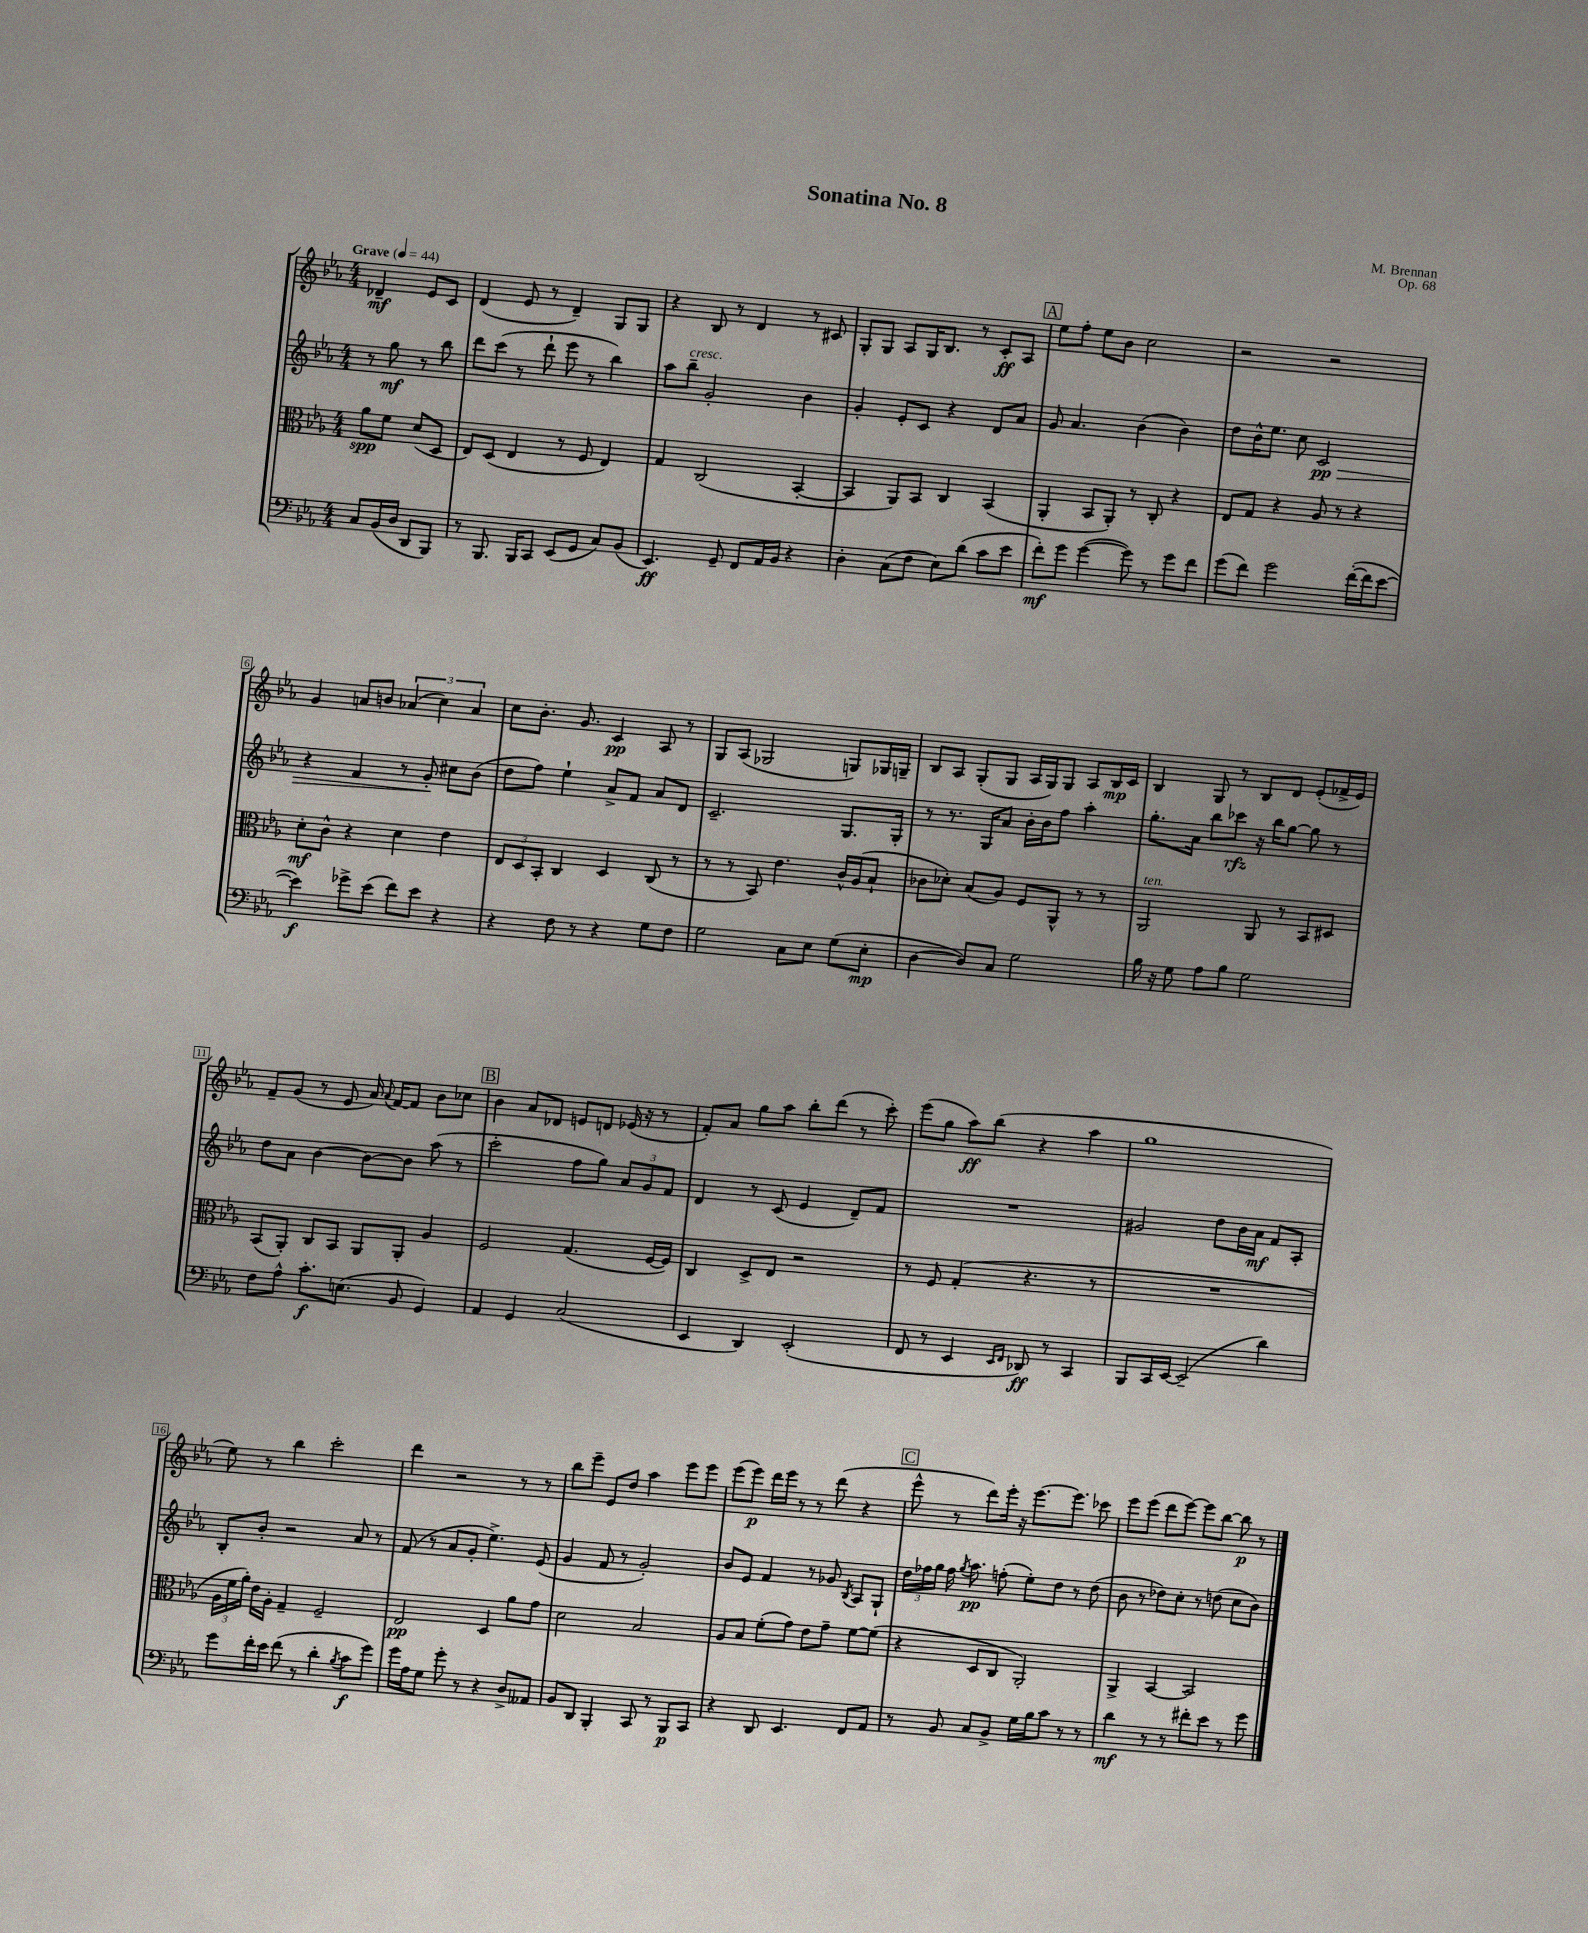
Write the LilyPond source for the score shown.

\header { title = "Sonatina No. 8" composer = "M. Brennan" opus = "Op. 68" }
<<
\new StaffGroup <<
\new Staff = "s0" {
    \clef treble \key ees \major \numericTimeSignature \time 4/4 \partial 2 \tempo "Grave" 4 = 44
    \autoBeamOff des'4--\mf ees'8[ c'8] |
    d'4( ees'8 r8 d'4--) g8[ g8] |
    r4 bes8 r8 d'4 r8 cis'8 |
    g8[-. g8] aes8[ g16 bes8.] r8 c'8[-.\ff aes8] |
    \mark \markup { \box "A" } ees''8[ f''8]-. ees''8[ bes'8] c''2 |
    r2 r2 |
    g'4 a'8[ b'8] \tuplet 3/2 { aes'4( c''4) aes'4 } |
    c''8[ bes'8.]-. g'8. c'4\pp aes8 r8 |
    g8[ aes8]( ges2 g8[) ges16 g16]-- |
    bes8[ aes8] g8[-.( g8] aes16[ g16) g8] aes8[ bes16\mp c'16] |
    bes4 g8 r8 bes8[ d'8] ees'8[-.( fes'16-> ees'16]) |
    f'8[-- g'8]( r8 ees'8 aes'16) \appoggiatura { aes'8 } f'16[~ f'8] bes'8[ ces''8] |
    \mark \markup { \box "B" } bes'4 aes'8[ des'8] e'8[ d'8] ees'16( r16 r8 |
    f'8[-.) aes'8] g''8[ aes''8] bes''8[-. d'''8]( r8 c'''8-.) |
    ees'''8[( g''8] aes''8[\ff) bes''8]( r4 aes''4 |
    g''1 |
    ees''8) r8 bes''4 c'''2-. |
    d'''4 r2 r8 r8 |
    bes''8[ ees'''8]-- ees'8[ d''8] aes''4 ees'''8[ ees'''8] |
    ees'''8[( ees'''8]\p) d'''16[ ees'''16] r8 r8 d'''8( r4 |
    \mark \markup { \box "C" } ees'''8-^ r8 d'''8[) ees'''16]-. r16 ees'''8.[~ ees'''8.] ces'''8 |
    ees'''8[ ees'''8]( d'''8[ ees'''8]~) ees'''8[ bes''8]~ bes''8\p r8 \bar "|." |
}
\new Staff = "s1" {
    \clef treble \key ees \major \numericTimeSignature \time 4/4 \partial 2
    \autoBeamOff r8 g''8\mf r8 bes''8 |
    d'''8[ c'''8]( r8 d'''8-! ees'''8 r8 bes''4) |
    aes''8[ bes''8]--^\markup { \italic "cresc." } g'2-. bes'4 |
    g'4-. ees'8[-. c'8] r4 d'8[ aes'8] |
    \mark \markup { \box "A" } g'8 aes'4. bes'4( bes'4) |
    d''8[ bes'16-^ ees''8.] c''8 c'2\pp\> |
    r4 f'4 r8 g'8-.\! cis''8[ bes'8]( |
    d''8[ f''8]) ees''4-! aes'8[-> f'8] aes'8[ d'8] |
    c'2.-- g8.[ g16]-. |
    r8 r8. g16[ aes'8] bes'16[-. bes'16 f''8] aes''4-. |
    g''8.[-. aes'16] bes''8[ ces'''8]\rfz r16 bes''16[ g''8]~ g''8 r8 |
    d''8[ aes'8] bes'4~ bes'8[~ bes'8] aes''8( r8 |
    \mark \markup { \box "B" } c'''2-. f''8[ g''8]) \tuplet 3/2 { aes'8[ g'8 f'8] } |
    d'4 r8 c'8( ees'4 d'8[--) f'8] |
    R1 |
    gis'2 d''8[ bes'16 aes'16]\mf f'8[ aes8]-. |
    bes8[-. bes'8]-. r2 aes'8 r8 |
    f'8( r8 aes'8[ g'8]-. ees''4.->) ees'8( |
    g'4 f'8 r8 g'2-.) |
    bes'8[ ees'8] f'4 r8 ges'8 \acciaccatura { bes8 } aes8[ g8]-! |
    \mark \markup { \box "C" } \tuplet 3/2 { d''16[ fes''16 g''16] } fes''16 \acciaccatura { g''8 } aes''8.\pp f''8-.( ees''8[-.) d''8] r8 d''8( |
    bes'8 r8 des''8[) c''8]-. r8 d''8( c''8[ bes'8]) \bar "|." |
}
\new Staff = "s2" {
    \clef alto \key ees \major \numericTimeSignature \time 4/4 \partial 2
    \autoBeamOff aes'8[\spp f'8] d'8[( d8] |
    ees8[) d8]( ees4 r8 f8 ees4) |
    g4 c2( bes,4~-. |
    bes,4 aes,8[) bes,8] c4 bes,4( |
    \mark \markup { \box "A" } aes,4-. bes,8[ aes,8]-.) r8 c8-. r4 |
    ees8[ g8] r4 aes8 r8 r4 |
    d'8[-.\mf c'8]-^ r4 d'4 ees'4 |
    \tuplet 3/2 { ees8[ d8 bes,8]-. } c4 d4 c8( r8 |
    r8 r8 bes,8) ees'4. c'16[-^ aes16( bes8]-! |
    ces'8[ des'8]-.) bes8[( aes8]) f8[ aes,8]-^ r8 r8 |
    aes,2^\markup { \italic "ten." } aes,8 r8 bes,8[ dis8] |
    bes,8[( aes,8]-.) c8[ bes,8] aes,8[ aes,8]-. aes4 |
    \mark \markup { \box "B" } f2 g4.( f16[~ f16]) |
    c4 d8[-> ees8] r2 |
    r8 f8 g4-.( r4. r8 |
    R1 |
    \tuplet 3/2 { aes16[ f'16 aes'16]-.) } ees'16[ aes16]-. g4-- f2-- |
    ees2\pp d4 aes'8[ g'8] |
    d'2 bes2 |
    aes8[ bes8] f'8[-.( g'8]) ees'8[ g'8]-- f'8[~ f'8]( |
    \mark \markup { \box "C" } r4 d8[ c8] aes,2-.) |
    aes,4-> bes,4~ bes,2 \bar "|." |
}
\new Staff = "s3" {
    \clef bass \key ees \major \numericTimeSignature \time 4/4 \partial 2
    \autoBeamOff c8[ bes,16( d16] d,8[ bes,,8]) |
    r8 bes,,8. bes,,16[ c,8] ees,8[( g,8] c8[) bes,8]( |
    ees,4.\ff) g,8-- f,8[ aes,16 bes,16] r4 |
    d4-. c8[( f8] ees8[) d'8]( c'8[ ees'8] |
    \mark \markup { \box "A" } f'8[-.\mf) g'8] g'4~( g'8) r8 g'8[ f'8] |
    g'8[( f'8]) g'2 f'16[~-.( f'16 ees'8]~ |
    ees'4\f) ges'8[-> ees'8]( f'8[) ees'8] r4 |
    r4 f8 r8 r4 g8[ f8] |
    g2 c8[ ees8] g8[( ees8]-.\mp |
    d4~ d8[) c8] g2 |
    bes16 r16 g8 aes8[ bes8] g2 |
    f8[ aes8]-^ c'8.[-.\f e8.]( bes,8 g,4) |
    \mark \markup { \box "B" } aes,4 g,4 c2( |
    ees,4 d,4) ees,2-.( |
    f,8 r8 ees,4 \grace { ees,16[ f,16] } des,8\ff) r8 c,4 |
    bes,,8[ c,16 ees,16]~ ees,2--( d'4) |
    g'8[ f'16-. ees'16] f'8( r8 d'4-. \acciaccatura { bes8 } c'8[\f g'8]) |
    g'16[ aes16 g8] g'8-. r8 r4 d8[-> aeses,8] |
    bes,8[ d,8] bes,,4-. c,8 r8 bes,,8[\p c,8] |
    r4 d,8 ees,4. f,8[ aes,8] |
    \mark \markup { \box "C" } r8 bes,8 c8[ bes,8]-> g16[ bes16 c'8] r8 r8 |
    d'4\mf r8 r8 fis'8[-. ees'8] r8 g'8 \bar "|." |
}
>>
>>
\layout { \context { \Score \override BarNumber.stencil = #(make-stencil-boxer 0.1 0.3 ly:text-interface::print) } }
